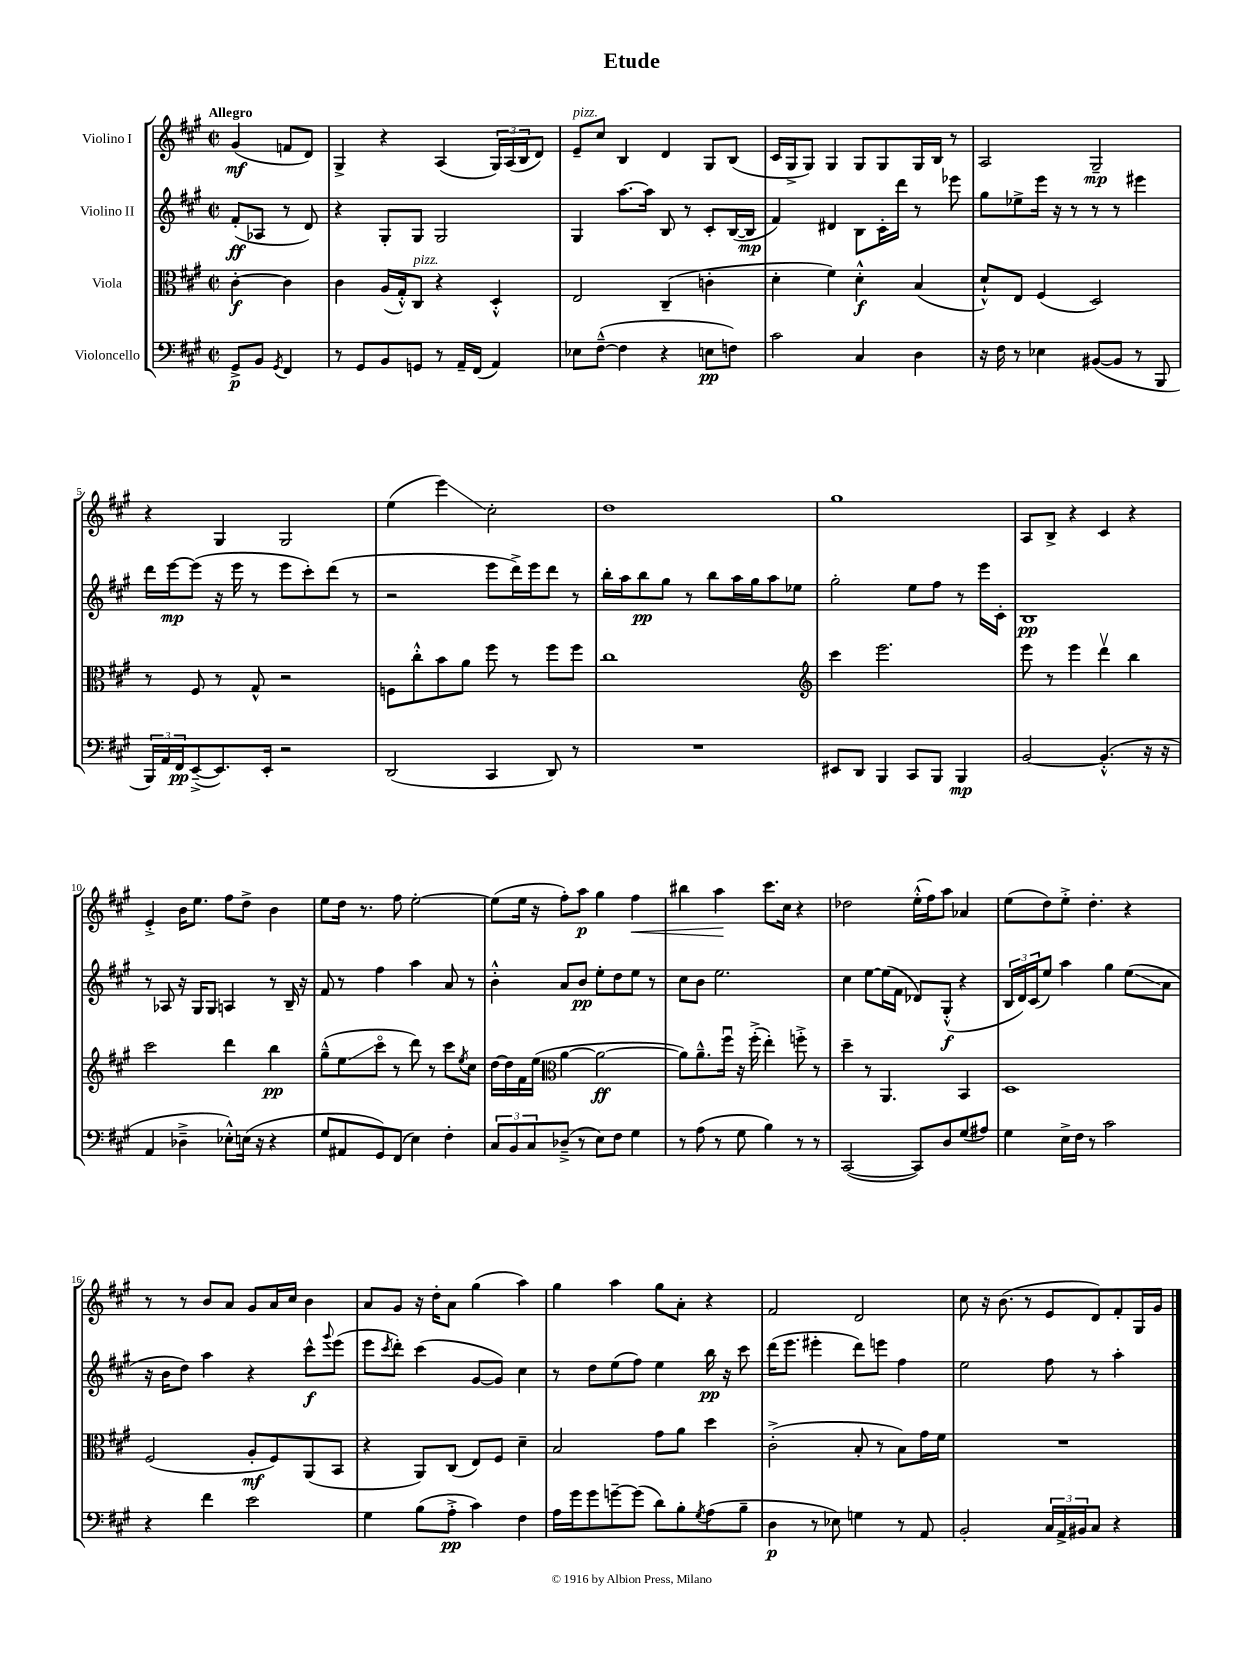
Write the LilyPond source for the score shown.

\header { title = "Etude" }
<<
\new StaffGroup <<
\new Staff = "s0" \with { instrumentName = "Violino I" } {
    \clef treble \key a \major \defaultTimeSignature \time 2/2 \partial 2 \tempo "Allegro"
    gis'4\mf( f'8 d'8) |
    gis4-> r4 a4( \tuplet 3/2 { gis16) a16( b16 } d'8) |
    e'8--^\markup { \italic "pizz." } cis''8 b4 d'4 gis8 b8( |
    cis'16 gis16-> gis8) gis4 gis8 gis8 gis16 b16 r8 |
    a2 gis2--\mp |
    r4 gis4 gis2 |
    e''4( e'''4\glissando) cis''2-. |
    d''1 |
    gis''1 |
    a8 b8-> r4 cis'4 r4 |
    e'4-.-> b'16 e''8. fis''8 d''8-> b'4 |
    e''8 d''16 r8. fis''8 e''2~-. |
    e''8( e''16 r16 fis''8-.) a''8\p gis''4 fis''4\< |
    bis''4 a''4\! cis'''8. cis''16 r4 |
    des''2 e''16-.-^( fis''16) a''8 aes'4 |
    e''8( d''8) e''8-.-> d''4.-. r4 |
    r8 r8 b'8 a'8 gis'8 a'16 cis''16 b'4 |
    a'8 gis'8 r16 d''16-. a'8 gis''4( a''4) |
    gis''4 a''4 gis''8 a'8-. r4 |
    fis'2 d'2 |
    cis''8 r16 b'8.( r8 e'8 d'8) fis'8-. gis16 gis'16 \bar "|." |
}
\new Staff = "s1" \with { instrumentName = "Violino II" } {
    \clef treble \key a \major \defaultTimeSignature \time 2/2 \partial 2
    fis'8-.\ff( aes8 r8 d'8) |
    r4 gis8-. gis8 gis2 |
    gis4 a''8.~ a''16 b8 r8 cis'8-. b16~( b16\mp |
    fis'4) dis'4 b8 cis'16-. d'''16 r8 ees'''8 |
    gis''8 ees''8-> e'''16 r16 r8 r8 r8 eis'''4 |
    d'''16 e'''16~\mp e'''8( r16 e'''16 r8 e'''8 cis'''8-.) d'''8( r8 |
    r2 e'''8 d'''16->) e'''16 d'''8 r8 |
    b''16-. a''16 b''8\pp gis''8 r8 b''8 a''16 gis''16 a''8 ees''8 |
    gis''2-. e''8 fis''8 r8 e'''16 cis'16-. |
    b1\pp |
    r8 aes8 r16 gis16 gis8 a4 r8 b16-- r16 |
    fis'8 r8 fis''4 a''4 a'8 r8 |
    b'4-.-^ a'8 b'8\pp e''8-. d''8 e''8 r8 |
    cis''8 b'8 e''2. |
    cis''4 e''8~ e''16( fis'16 des'8) gis8-.-^\f( r4 |
    \tuplet 3/2 { b16 d'16) cis'16( } e''8) a''4 gis''4 e''8\glissando( a'8 |
    r16 b'16 d''8) a''4 r4 cis'''8-^\f \appoggiatura { gis'''8 } e'''8( |
    e'''8 \acciaccatura { cis'''8 } d'''8-.) cis'''4( gis'8~ gis'8) cis''4 |
    r8 d''8 e''8( fis''8) e''4 b''16\pp r16 cis'''8 |
    d'''16( e'''8. eis'''4-. d'''8) e'''8 fis''4 |
    e''2 fis''8 r8 a''4-. \bar "|." |
}
\new Staff = "s2" \with { instrumentName = "Viola" } {
    \clef alto \key a \major \defaultTimeSignature \time 2/2 \partial 2
    cis'4~-.\f cis'4 |
    cis'4 a16( gis16-.-^) cis8^\markup { \italic "pizz." } r4 d4-.-^ |
    e2 cis4--( c'4-. |
    d'4-. fis'4) d'4-.-^\f b4( |
    d'8-!-^) e8 fis4( d2) |
    r8 fis8 r8 gis8-^ r2 |
    f8 cis''8-.-^ b'8 a'8 fis''8 r8 fis''8 fis''8 |
    cis''1 |
    \clef treble cis'''4 e'''2. |
    e'''8 r8 e'''4 d'''4\upbow b''4 |
    cis'''2 d'''4 b''4\pp |
    gis''8---^( e''8\glissando cis'''8\flageolet r8 d'''8) r8 cis'''8 \acciaccatura { e''8 } cis''8 |
    d''16~ d''16 fis'16 e''16( \clef alto a'4~ a'2~\ff |
    a'8) a'8.---^ fis''16\downbow r16 fis''16-.->( e''4-.) f''8-.-> r8 |
    d''4-- r8 a,4. b,4 |
    d1 |
    fis2( a8-.\mf fis8) a,8( b,8 |
    r4 a,8) cis8( e8) fis8 d'4-- |
    b2 gis'8 a'8 d''4 |
    cis'2-.->( b8-. r8 b8) gis'16 fis'16 |
    R1 \bar "|." |
}
\new Staff = "s3" \with { instrumentName = "Violoncello" } {
    \clef bass \key a \major \defaultTimeSignature \time 2/2 \partial 2
    gis,8->\p b,8 \acciaccatura { gis,8 } fis,4 |
    r8 gis,8 b,8 g,8 r8 a,16-- fis,16( a,4) |
    ees8 fis8~---^( fis4 r4 e8\pp f8) |
    cis'2 cis4 d4 |
    r16 fis16 r8 ees4 bis,8~( bis,8 r8 b,,8 |
    \tuplet 3/2 { b,,16) a,16 fis,16\pp } e,8~--->( e,8.) e,16-. r2 |
    d,2( cis,4 d,8) r8 |
    R1 |
    eis,8 d,8 b,,4 cis,8 b,,8 b,,4\mp |
    b,2~ b,4.-.-^( r16 r16 |
    a,4 des4---> ees8-.-^) e16( r16 r4 |
    gis8 ais,8 gis,8) fis,8( e4) fis4-. |
    \tuplet 3/2 { cis8 b,8 cis8 } des8--->( r8 e8) fis8 gis4 |
    r8 a8( r8 gis8 b4) r8 r8 |
    cis,2~( cis,8) d8 gis8( ais8) |
    gis4 e16-> fis16 r8 cis'2 |
    r4 fis'4 e'2 |
    gis4 b8( a8-.->\pp cis'4) fis4 |
    a16 gis'16 gis'8 g'8~-- g'8( d'8) b8-. \acciaccatura { gis8 } a8( b8-- |
    d4\p r8 ees8) g4 r8 a,8 |
    b,2-. \tuplet 3/2 { cis16 a,16-> bis,16 } cis8 r4 \bar "|." |
}
>>
>>
